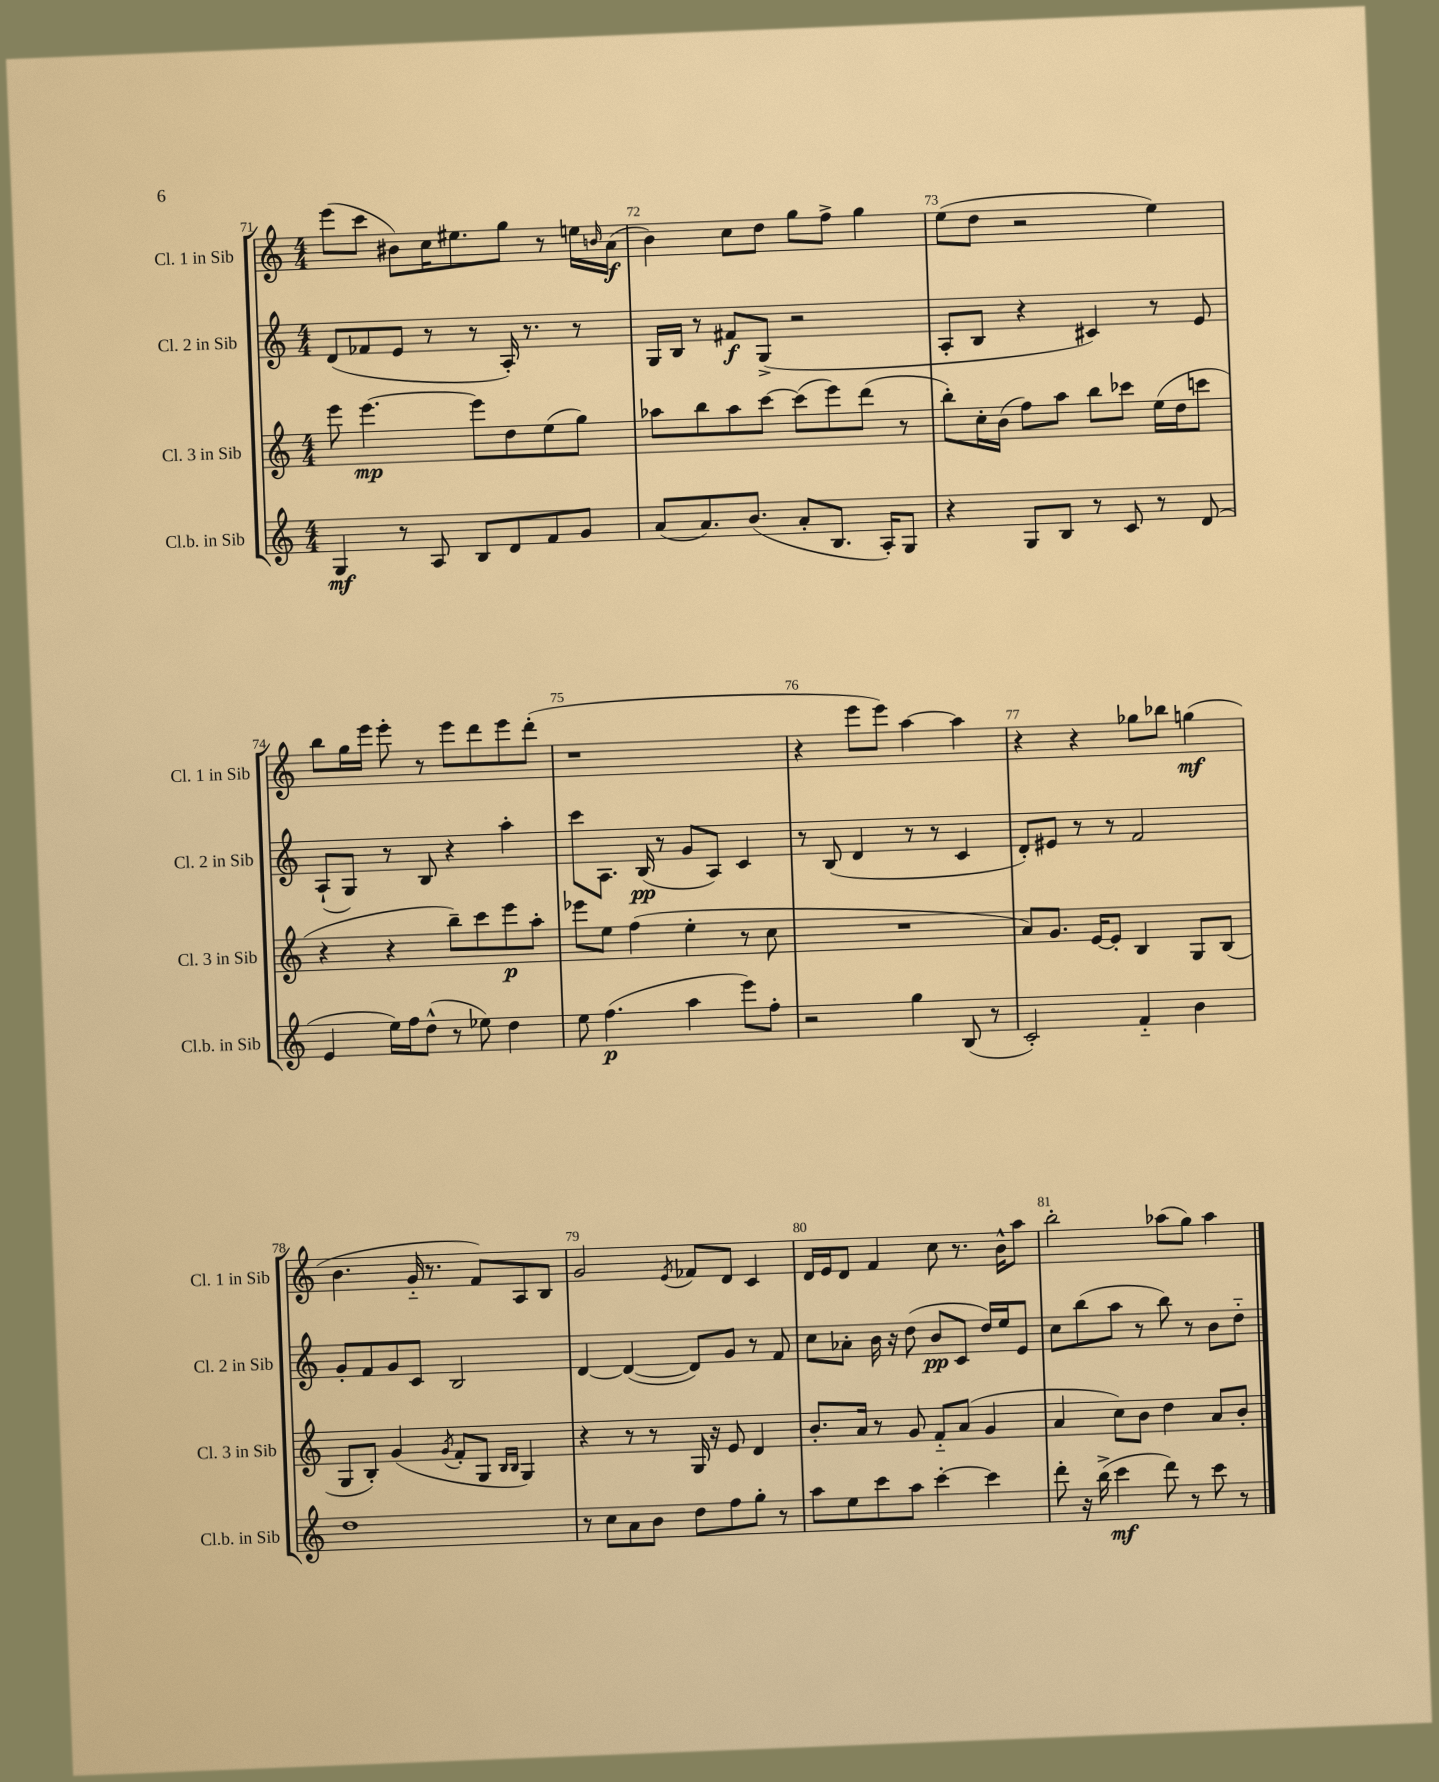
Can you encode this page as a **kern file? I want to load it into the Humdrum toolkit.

**kern	**dynam	**kern	**dynam	**kern	**dynam	**kern	**dynam
*part4	*part4	*part3	*part3	*part2	*part2	*part1	*part1
*staff4	*staff4	*staff3	*staff3	*staff2	*staff2	*staff1	*staff1
*I"Cl.b. in Sib	*	*I"Cl. 3 in Sib	*	*I"Cl. 2 in Sib	*	*I"Cl. 1 in Sib	*
*I'Cl.b. in Sib	*	*I'Cl. 3 in Sib	*	*I'Cl. 2 in Sib	*	*I'Cl. 1 in Sib	*
*clefG2	*	*clefG2	*	*clefG2	*	*clefG2	*
*k[]	*	*k[]	*	*k[]	*	*k[]	*
*M4/4	*	*M4/4	*	*M4/4	*	*M4/4	*
=71	=71	=71	=71	=71	=71	=71	=71
4G/	mf	8eee\	.	(8d/L	.	(8eee\L	.
.	.	[4.eee\	mp	8f-X/	.	8ccc\J	.
8r	.	.	.	8e/J	.	8b#X\L)	.
8A/	.	.	.	8r	.	16cc\K	.
.	.	.	.	.	.	8.ee#X\	.
8B/L	.	8eee\L]	.	8r	.	.	.
8d/	.	8dd\	.	16A'/)	.	8gg\J	.
.	.	.	.	8.r	.	.	.
8f/	.	(8ee\	.	.	.	8r	.
8g/J	.	8gg\J)	.	8r	.	16een\LL	.
.	.	.	.	.	.	16qqbn/	.
.	.	.	.	.	.	(16a\JJ	f
=72	=72	=72	=72	=72	=72	=72	=72
(8a/L	.	8aa-X\L	.	16G/LL	.	4b\)	.
.	.	.	.	16B/JJ	.	.	.
8.a/)	.	8bb\	.	8r	.	.	.
.	.	8aa-\	.	8f#X/L	f	8cc\L	.
(8.b/J	.	.	.	.	.	.	.
.	.	[8ccc\J	.	(8G^/J	.	8dd\J	.
8a'/L	.	(8ccc\L]	.	2r	.	8gg\L	.
8.B/J	.	8eee\)	.	.	.	8ff^\J	.
.	.	(8ddd\J	.	.	.	4gg\	.
16A'/KL)	.	.	.	.	.	.	.
8G/J	.	8r	.	.	.	.	.
=73	=73	=73	=73	=73	=73	=73	=73
4r	.	8bb'\L)	.	8A'/L	.	(8ee\L	.
.	.	16cc'\L	.	8B/J	.	8dd\J	.
.	.	(16b\JJ	.	.	.	.	.
8G/L	.	8ff\L)	.	4r	.	2r	.
8B/J	.	8aa\J	.	.	.	.	.
8r	.	8bb\L	.	4c#X/)	.	.	.
8c/	.	8ccc-X\J	.	.	.	.	.
8r	.	(16ee\LL	.	8r	.	4ee\)	.
.	.	16dd\J	.	.	.	.	.
(8d/	.	8cccn\J	.	8e/	.	.	.
!!LO:LB:g=z
=74	=74	=74	=74	=74	=74	=74	=74
4e/	.	4r	.	(8A`/L	.	8bb\L	.
.	.	.	.	8G/J)	.	16gg\L	.
.	.	.	.	.	.	16eee\JJ	.
16ee\LL)	.	4r	.	8r	.	8eee'\	.
16ff\J	.	.	.	.	.	.	.
(8dd^^\J	.	.	.	8B/	.	8r	.
8r	.	8bb~\L)	.	4r	.	8eee\L	.
8ee-X\)	.	8ccc\	.	.	.	8ddd\	.
4dd\	.	8eee\	p	4aa'\	.	8eee\	.
.	.	8aa'\J	.	.	.	(8ddd'\J	.
=75	=75	=75	=75	=75	=75	=75	=75
8ee\	.	8eee-X\L	.	8ccc\L	.	1r	.
(4.ff\	p	8ee\J	.	8.A\J	.	.	.
.	.	(4ff\	.	.	.	.	.
.	.	.	.	(16B/	pp	.	.
.	.	.	.	8r	.	.	.
4aa\	.	4ee'\	.	8g/L	.	.	.
.	.	.	.	8A/J)	.	.	.
8eee\L)	.	8r	.	4c/	.	.	.
8ff'\J	.	8cc\	.	.	.	.	.
=76	=76	=76	=76	=76	=76	=76	=76
2r	.	1r	.	8r	.	4r	.
.	.	.	.	(8B/	.	.	.
.	.	.	.	4d/	.	8eee\L	.
.	.	.	.	.	.	8eee\J)	.
4gg\	.	.	.	8r	.	[4aa\	.
.	.	.	.	8r	.	.	.
(8B/	.	.	.	4c/	.	4aa\]	.
8r	.	.	.	.	.	.	.
=77	=77	=77	=77	=77	=77	=77	=77
2c'/)	.	8a/L)	.	8d'/L)	.	4r	.
.	.	8.g/J	.	8e#X/J	.	.	.
.	.	.	.	8r	.	4r	.
.	.	[16e/KL	.	.	.	.	.
.	.	8e'/J]	.	8r	.	.	.
4f/	.	4B/	.	2f/	.	8gg-X\L	.
.	.	.	.	.	.	8bb-X\J	.
4b\	.	8G/L	.	.	.	(4ggn\	mf
.	.	(8B/J	.	.	.	.	.
!!LO:LB:g=z
=78	=78	=78	=78	=78	=78	=78	=78
1dd	.	8G/L	.	8g'/L	.	4.b\	.
.	.	8B'/J)	.	8f/	.	.	.
.	.	(4g/	.	8g/	.	.	.
.	.	.	.	8c/J	.	16g/	.
.	.	.	.	.	.	8.r	.
.	.	8qg/	.	.	.	.	.
.	.	8f'/L	.	2B/	.	.	.
.	.	8G/J	.	.	.	8f/L)	.
.	.	16qqB/LL	.	.	.	.	.
.	.	16qqB/JJ	.	.	.	.	.
.	.	4G/)	.	.	.	8A/	.
.	.	.	.	.	.	8B/J	.
=79	=79	=79	=79	=79	=79	=79	=79
8r	.	4r	.	[4d/	.	2g/	.
8cc\L	.	.	.	.	.	.	.
8a\	.	8r	.	(4d/_	.	.	.
8b\J	.	8r	.	.	.	.	.
.	.	.	.	.	.	8qe/	.
8dd\L	.	16G/	.	8d/L])	.	8f-X/L	.
.	.	16r	.	.	.	.	.
8ff\	.	8e/	.	8g/J	.	8d/J	.
8gg'\J	.	4d/	.	8r	.	4c/	.
8r	.	.	.	8f/	.	.	.
=80	=80	=80	=80	=80	=80	=80	=80
8aa\L	.	8.b'/L	.	8cc\L	.	16d/LL	.
.	.	.	.	.	.	16e/J	.
8ee\	.	.	.	8a-X'\J	.	8d/J	.
.	.	16a/Jk	.	.	.	.	.
8ccc\	.	8r	.	16b\	.	4f/	.
.	.	.	.	16r	.	.	.
8aa\J	.	8g/	.	(8dd\	.	.	.
[4ccc'\	.	8f/L	.	8b/L	pp	8cc\	.
.	.	(8a/J	.	8c/J	.	8.r	.
4ccc\]	.	4g/	.	16dd/LL)	.	.	.
.	.	.	.	16ee/J	.	16b^^\KL	.
.	.	.	.	8e/J	.	8aa\J	.
=81	=81	=81	=81	=81	=81	=81	=81
8ddd'\	.	4a/	.	8cc\L	.	2bb'\	.
16r	.	.	.	(8bb\	.	.	.
(16bb^\	.	.	.	.	.	.	.
4ccc\	mf	8cc\L)	.	8aa\J	.	.	.
.	.	8b\J	.	8r	.	.	.
8ddd\)	.	4dd\	.	8bb\)	.	(8aa-X\L	.
8r	.	.	.	8r	.	8gg\J)	.
8ccc\	.	8a/L	.	8b\L	.	4aa-\	.
8r	.	8b'/J	.	8dd\J	.	.	.
==	==	==	==	==	==	==	==
*-	*-	*-	*-	*-	*-	*-	*-
